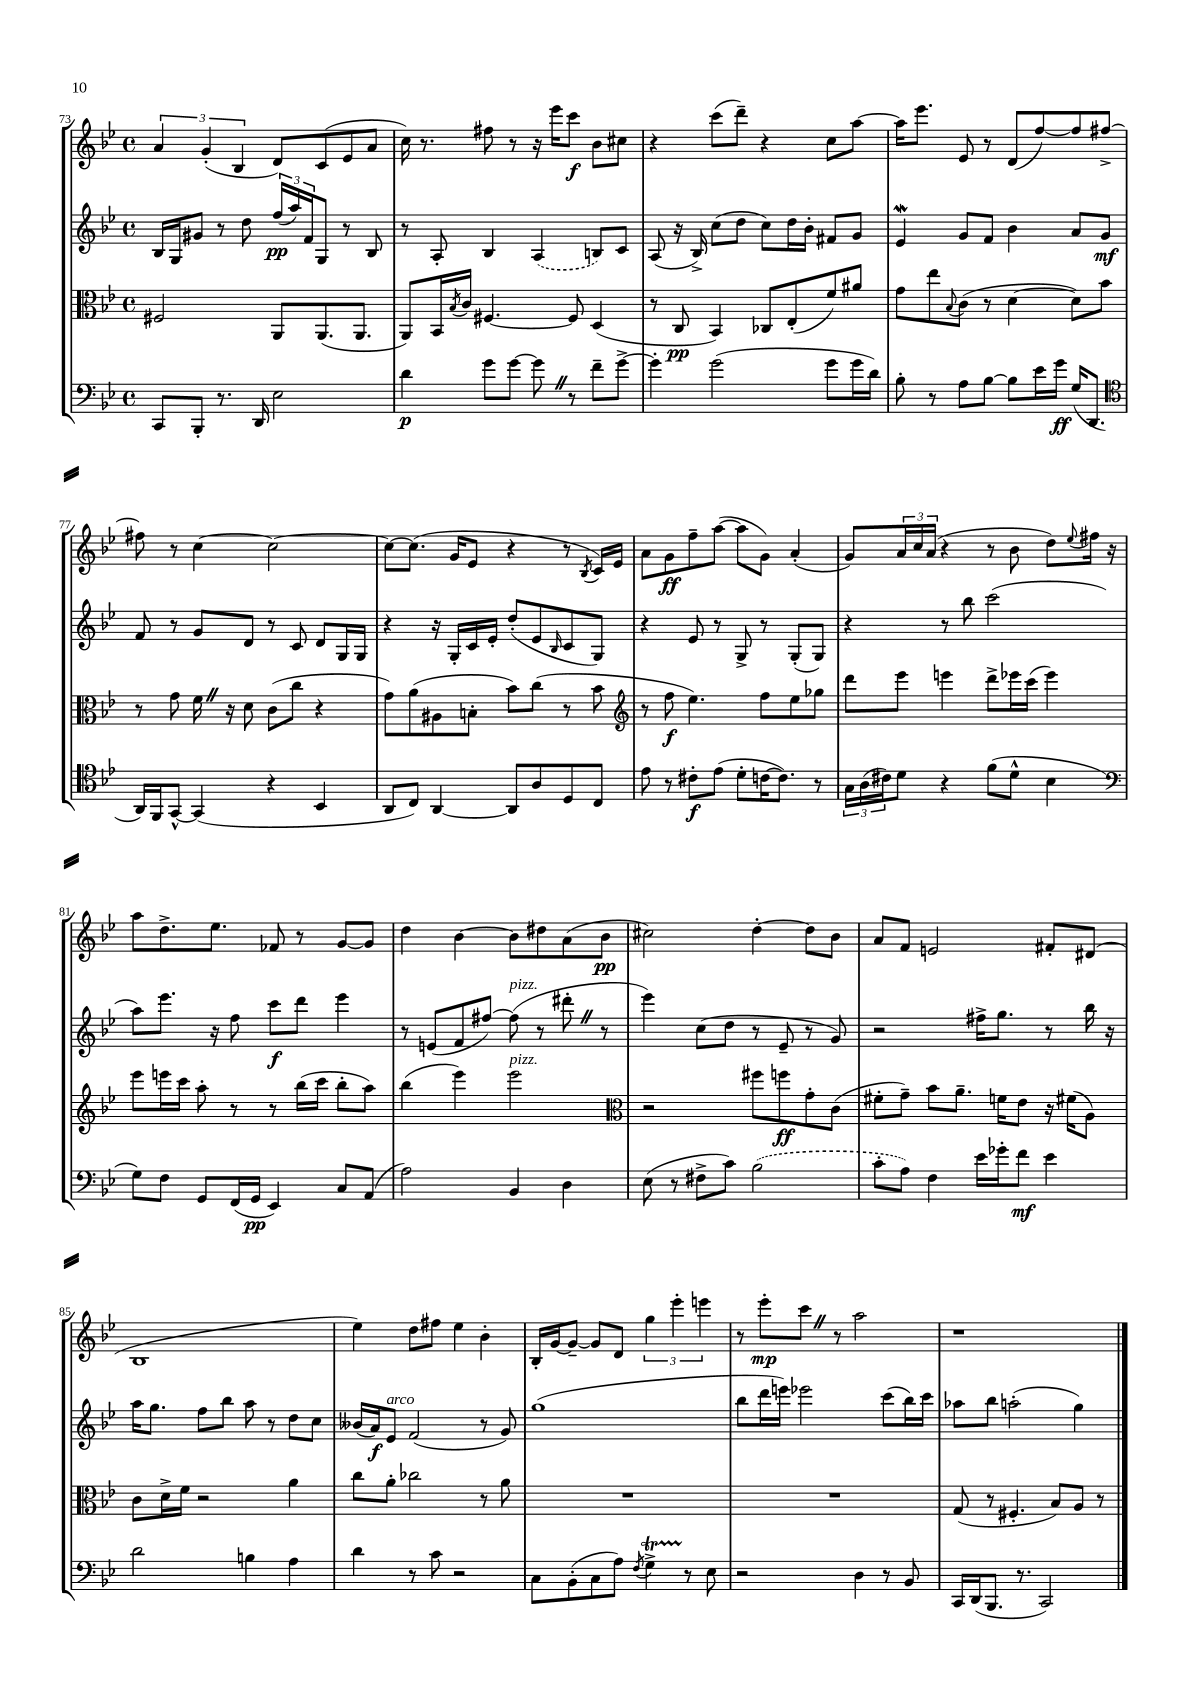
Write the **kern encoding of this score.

**kern	**dynam	**kern	**dynam	**kern	**dynam	**kern	**dynam
*part4	*part4	*part3	*part3	*part2	*part2	*part1	*part1
*staff4	*staff4	*staff3	*staff3	*staff2	*staff2	*staff1	*staff1
*clefF4	*	*clefC3	*	*clefG2	*	*clefG2	*
*k[b-e-]	*	*k[b-e-]	*	*k[b-e-]	*	*k[b-e-]	*
*M4/4	*	*M4/4	*	*M4/4	*	*M4/4	*
*met(c)	*	*met(c)	*	*met(c)	*	*met(c)	*
=73	=73	=73	=73	=73	=73	=73	=73
8CC/L	.	2F#X/	.	16B-/LL	.	6a/	.
.	.	.	.	16G/J	.	.	.
8BBB-'/J	.	.	.	8g#X/J	.	.	.
.	.	.	.	.	.	(6g'/	.
8.r	.	.	.	8r	.	.	.
.	.	.	.	.	.	6B-/	.
.	.	.	.	8dd\	.	.	.
16DD/	.	.	.	.	.	.	.
2E-\	.	8AA/L	.	(24ff/LL	pp	8d/L)	.
.	.	.	.	24aa/)	.	.	.
.	.	.	.	24f/J	.	.	.
.	.	(8.AA/	.	8G/J	.	(8c/	.
.	.	.	.	8r	.	8e-/	.
.	.	8.AA/J	.	.	.	.	.
.	.	.	.	8B-/	.	8a/J	.
=74	=74	=74	=74	=74	=74	=74	=74
4d\	p	8AA/L)	.	8r	.	16cc\)	.
.	.	.	.	.	.	8.r	.
.	.	16BB-/L	.	8A'/	.	.	.
.	.	8qB-/	.	.	.	.	.
.	.	16c/JJ	.	.	.	.	.
8g\L	.	[4.F#X/	.	4B-/	.	8ff#X\	.
[8g\J	.	.	.	.	.	8r	.
8gZ\]	.	.	.	(4A/	.	16r	.
.	.	.	.	.	.	16eee-\KL	.
8r	.	8F#/]	.	.	.	8ccc\J	f
8f~\L	.	(4D/	.	8Bn/L)	.	8b-\L	.
[8g^\J	.	.	.	8c/J	.	8cc#X\J	.
=75	=75	=75	=75	=75	=75	=75	=75
4g'\]	.	8r	.	(8A/	.	4r	.
.	.	8C/	pp	16r	.	.	.
.	.	.	.	16B-^/)	.	.	.
(2g\	.	4BB-/)	.	(8cc\L	.	(8ccc\L	.
.	.	.	.	8dd\J	.	8ddd~\J)	.
.	.	8C-X/L	.	8cc\L)	.	4r	.
.	.	(8E-'/	.	16dd\L	.	.	.
.	.	.	.	16b-'\JJ	.	.	.
8g\L	.	8f/)	.	8f#X/L	.	8cc\L	.
16g\L	.	8a#X/J	.	8g/J	.	[8aa\J	.
16d\JJ)	.	.	.	.	.	.	.
=76	=76	=76	=76	=76	=76	=76	=76
8B-'\	.	8g\L	.	4e-w/	.	16aa\KL]	.
.	.	.	.	.	.	8.eee-\J	.
8r	.	8ee-\	.	.	.	.	.
.	.	8qqB-/	.	.	.	.	.
8A\L	.	(8c\J	.	8g/L	.	8e-/	.
[8B-\J	.	8r	.	8f/J	.	8r	.
8B-\L]	.	[4d\	.	4b-\	.	(8d/L	.
16e-\L	.	.	.	.	.	[8ff/)	.
16g\JJ	ff	.	.	.	.	.	.
(16G/KL	.	8d\L])	.	8a/L	.	8ff/]	.
8.DD/J	.	.	.	.	.	.	.
.	.	8b-\J	.	8g/J	mf	[8ff#X^/J	.
!!LO:LB:g=z
=77	=77	=77	=77	=77	=77	=77	=77
*clefC4	*	*	*	*	*	*	*
16AA/LL)	.	8r	.	8f/	.	8ff#X\]	.
16FF/J	.	.	.	.	.	.	.
[8GG^^/J	.	8g\	.	8r	.	8r	.
(4GG/]	.	16fZ\	.	8g/L	.	[4cc\	.
.	.	16r	.	.	.	.	.
.	.	8d\	.	8d/J	.	.	.
4r	.	(8c\L	.	8r	.	2cc\_	.
.	.	8cc\J	.	8c/	.	.	.
4BB-/	.	4r	.	8d/L	.	.	.
.	.	.	.	16G/L	.	.	.
.	.	.	.	16G/JJ	.	.	.
=78	=78	=78	=78	=78	=78	=78	=78
8AA/L	.	8g\L)	.	4r	.	8cc\L_	.
8C/J)	.	(8a\	.	.	.	(8.cc\J]	.
[4AA/	.	8A#X\	.	16r	.	.	.
.	.	.	.	16G'/LL	.	16g/KL	.
.	.	8Bn'\J	.	16c/	.	8e-/J	.
.	.	.	.	16e-'/JJ	.	.	.
8AA/L]	.	8b-\L)	.	(8dd'/L	.	4r	.
8A/	.	(8cc\J	.	8e-/	.	.	.
.	.	.	.	16qqB-/	.	.	.
8D/	.	8r	.	8c/	.	8r	.
.	.	.	.	.	.	8qB-/	.
8C/J	.	8b-\	.	8G/J)	.	16c/LL)	.
.	.	.	.	.	.	16e-/JJ	.
=79	=79	=79	=79	=79	=79	=79	=79
*	*	*clefG2	*	*	*	*	*
8e-\	.	8r	.	4r	.	8a\L	.
8r	.	8ff\	f	.	.	8g\	ff
8c#X'\L	f	4.ee-\)	.	8e-/	.	8ff~\	.
(8e-\J	.	.	.	8r	.	([8aa\J	.
8d'\L	.	.	.	8G^/	.	8aa\L]	.
[16cn\K	.	8ff\L	.	8r	.	8g\J)	.
8.c\J])	.	.	.	.	.	.	.
.	.	8ee-\	.	(8G'/L	.	(4a'/	.
8r	.	8gg-X\J	.	8G/J)	.	.	.
=80	=80	=80	=80	=80	=80	=80	=80
24G\LL	.	8ddd\L	.	4r	.	8g/L)	.
(24A\	.	.	.	.	.	.	.
24c#X\J)	.	.	.	.	.	.	.
8d\J	.	8eee-\J	.	.	.	24a/L	.
.	.	.	.	.	.	24cc/	.
.	.	.	.	.	.	(24a/JJ	.
4r	.	4eeen\	.	8r	.	4r	.
.	.	.	.	8bb-\	.	.	.
(8f\L	.	8ddd^\L	.	(2ccc\	.	8r	.
8d^^\J	.	16eee-X\L	.	.	.	8b-\	.
.	.	(16ccc\JJ	.	.	.	.	.
4B-\	.	4eee-\)	.	.	.	8dd\L)	.
.	.	.	.	.	.	8qqee-/	.
.	.	.	.	.	.	16ff#X\Jk	.
.	.	.	.	.	.	16r	.
!!LO:LB:g=z
=81	=81	=81	=81	=81	=81	=81	=81
*clefF4	*	*	*	*	*	*	*
8G\L)	.	8eee-\L	.	8aa\L)	.	8aa\L	.
8F\J	.	16eeen\L	.	8.eee-\J	.	8.dd^\	.
.	.	16ccc\JJ	.	.	.	.	.
8GG/L	.	8aa'\	.	.	.	.	.
.	.	.	.	16r	.	8.ee-\J	.
(16FF/L	.	8r	.	8ff\	.	.	.
16GG/JJ	pp	.	.	.	.	.	.
4EE-/)	.	8r	.	8ccc\L	f	8f-X/	.
.	.	(16bb-\LL	.	8ddd\J	.	8r	.
.	.	16ccc\JJ	.	.	.	.	.
8C/L	.	8bb-'\L	.	4eee-\	.	[8g/L	.
(8AA/J	.	8aa\J)	.	.	.	8g/J]	.
=82	=82	=82	=82	=82	=82	=82	=82
2A\)	.	(4bb-\	.	8r	.	4dd\	.
.	.	.	.	(8en/L	.	.	.
.	.	4eee-\)	.	8f/	.	[4b-\	.
.	.	.	.	[8ff#X/J)	.	.	.
!	!	!	!	!LO:TX:a:i:t=pizz.	!	!	!
!	!	!LO:TX:a:i:t=pizz.	!	!	!	!	!
4BB-/	.	2eee-\	.	(8ff#\]	.	8b-\L]	.
.	.	.	.	8r	.	8dd#X\	.
4D\	.	.	.	8ddd#X'Z\	.	(8a\	.
.	.	.	.	8r	.	8b-\J	pp
=83	=83	=83	=83	=83	=83	=83	=83
*	*	*clefC3	*	*	*	*	*
(8E-\	.	2r	.	4eee-\)	.	2cc#X\)	.
8r	.	.	.	.	.	.	.
8F#X^\L	.	.	.	(8cc\L	.	.	.
8c\J)	.	.	.	8dd\J	.	.	.
(2B-\	.	8ff#X\L	.	8r	.	[4dd'\	.
.	.	8ffn\	ff	8e-~/	.	.	.
.	.	8g'\	.	8r	.	8dd\L]	.
.	.	(8c\J	.	8g/)	.	8b-\J	.
=84	=84	=84	=84	=84	=84	=84	=84
8c'\L	.	8f#X'\L	.	2r	.	8a/L	.
8A\J)	.	8g~\J)	.	.	.	8f/J	.
4F\	.	8b-\L	.	.	.	2en/	.
.	.	8.a~\J	.	.	.	.	.
16e-\LL	.	.	.	16ff#X^\KL	.	.	.
16g-X'\J	.	16fn\KL	.	8.gg\J	.	.	.
8f\J	mf	8e-\J	.	.	.	.	.
4e-\	.	16r	.	8r	.	8f#X'/L	.
.	.	(16f#X\KL	.	.	.	.	.
.	.	8A\J)	.	16bb-\	.	(8d#X/J	.
.	.	.	.	16r	.	.	.
!!LO:LB:g=z
=85	=85	=85	=85	=85	=85	=85	=85
2d\	.	8c\L	.	16aa\KL	.	1B-	.
.	.	.	.	8.gg\J	.	.	.
.	.	16d^\L	.	.	.	.	.
.	.	16f\JJ	.	.	.	.	.
.	.	2r	.	8ff\L	.	.	.
.	.	.	.	8bb-\J	.	.	.
4Bn\	.	.	.	8aa\	.	.	.
.	.	.	.	8r	.	.	.
4A\	.	4a\	.	8dd\L	.	.	.
.	.	.	.	8cc\J	.	.	.
=86	=86	=86	=86	=86	=86	=86	=86
4d\	.	8cc\L	.	(16b--X/LL	.	4ee-\)	.
.	.	.	.	16a/J)	f	.	.
!	!	!	!	!LO:TX:a:i:t=arco	!	!	!
.	.	8a'\J	.	8e-/J	.	.	.
8r	.	2cc-X\	.	(2f/	.	8dd\L	.
8c\	.	.	.	.	.	8ff#X\J	.
2r	.	.	.	.	.	4ee-\	.
.	.	8r	.	8r	.	4b-'\	.
.	.	8a\	.	8g/)	.	.	.
=87	=87	=87	=87	=87	=87	=87	=87
8C\L	.	1r	.	(1gg	.	16B-'/LL	.
.	.	.	.	.	.	[16g/J	.
(8BB-'\	.	.	.	.	.	8g~/J_	.
8C\	.	.	.	.	.	8g/L]	.
8A\J)	.	.	.	.	.	8d/J	.
8qF/	.	.	.	.	.	.	.
4GT^\	.	.	.	.	.	6gg\	.
.	.	.	.	.	.	6eee-'\	.
8r	.	.	.	.	.	.	.
.	.	.	.	.	.	6eeen\	.
8E-\	.	.	.	.	.	.	.
=88	=88	=88	=88	=88	=88	=88	=88
2r	.	1r	.	8bb-\L	.	8r	.
.	.	.	.	16ddd\L	.	8eee-'\L	mp
.	.	.	.	16eeen\JJ)	.	.	.
.	.	.	.	2eee-X\	.	8cccZ\J	.
.	.	.	.	.	.	8r	.
4D\	.	.	.	.	.	2aa\	.
8r	.	.	.	(8ccc\L	.	.	.
8BB-/	.	.	.	16bb-\L)	.	.	.
.	.	.	.	16ccc\JJ	.	.	.
=89	=89	=89	=89	=89	=89	=89	=89
16CC/LL	.	(8G/	.	8aa-X\L	.	1r	.
(16DD/J	.	.	.	.	.	.	.
8.BBB-/J	.	8r	.	8bb-\J	.	.	.
.	.	4.F#X'/	.	(2aan'\	.	.	.
8.r	.	.	.	.	.	.	.
2CC/)	.	.	.	.	.	.	.
.	.	8B-/L)	.	.	.	.	.
.	.	8A/J	.	4gg\)	.	.	.
.	.	8r	.	.	.	.	.
==	==	==	==	==	==	==	==
*-	*-	*-	*-	*-	*-	*-	*-
